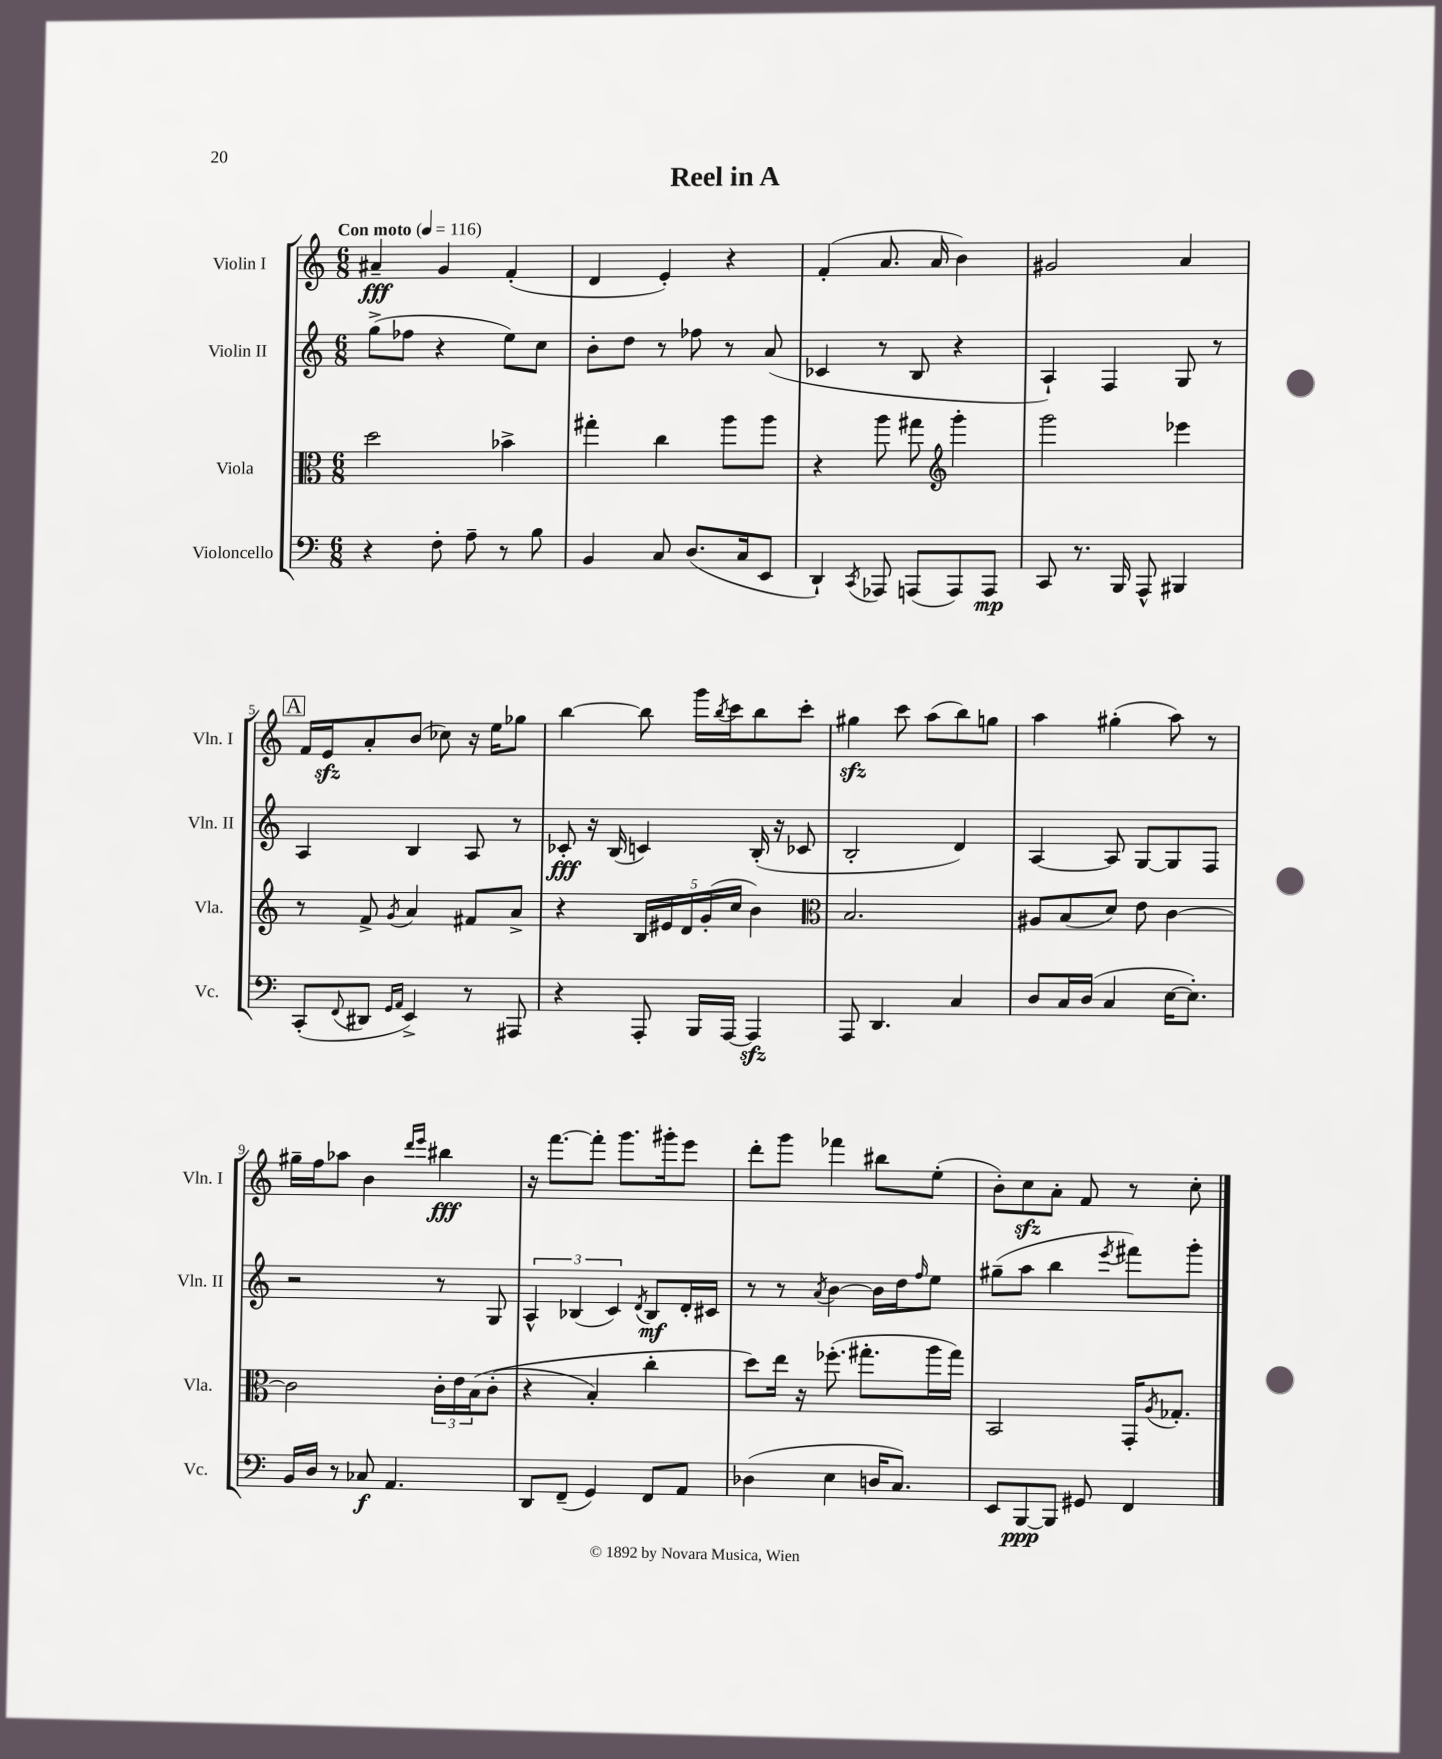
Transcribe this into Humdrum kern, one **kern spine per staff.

**kern	**kern	**kern	**kern
*staff4	*staff3	*staff2	*staff1
*clefF4	*clefC3	*clefG2	*clefG2
*k[]	*k[]	*k[]	*k[]
*M6/8	*M6/8	*M6/8	*M6/8
*MM116	*MM116	*MM116	*MM116
4r	2dd	(8gg^	4a#~
.	.	8ff-	.
8F'	.	4r	4g
8A~	.	.	.
8r	4b-^	8ee)	(4f'
8B	.	8cc	.
=	=	=	=
4BB	4gg#'	8b'	4d
.	.	8dd	.
8C	4cc	8r	4e')
(8.D	.	8ff-	.
.	8aa	8r	4r
16C	.	.	.
8EE	8aa	(8a	.
=	=	=	=
4DD`)	4r	4c-	(4f'
8qCC	.	.	.
8AAA-	8aa	8r	8.a
(8AAA	8gg#	8B	.
.	.	.	16a
*	*clefG2	*	*
8AAA)	4ggg'	4r	4b)
8AAA	.	.	.
=	=	=	=
8CC	2ggg	4A`)	2g#
8.r	.	.	.
.	.	4F	.
16BBB	.	.	.
8AAA^^	.	.	.
4BBB#	4eee-	8G	4a
.	.	8r	.
=	=	=	=
(8CC'	8r	4A	16f
.	.	.	16e
8qqFF	.	.	.
8DD#	8f^	.	8a'
16qqGG	.	.	.
16qqAA	8qg	.	.
4EE^)	4a	4B	(8b
.	.	.	8cc-)
8r	8f#	8A	16r
.	.	.	16ee
8AAA#	8a^	8r	8gg-
=	=	=	=
4r	4r	8c-'	[4bb
.	.	16r	.
.	.	(16B	.
8AAA'	20B	4c)	8bb]
.	20e#	.	.
.	20d	.	.
16BBB	.	.	16ggg
.	(20g'	.	.
.	.	.	8qbb
[16AAA	.	.	16ccc
.	20cc	.	.
4AAA]	4b)	(16B'	8bb
.	.	16r	.
.	.	8c-	8ccc'
=	=	=	=
*	*clefC3	*	*
8AAA	2.B	2B'	4gg#
4.DD	.	.	.
.	.	.	8ccc
.	.	.	(8aa
4C	.	4d)	8bb)
.	.	.	8gg
=	=	=	=
8D	8A#	[4A	4aa
16C	(8B	.	.
(16D	.	.	.
4C	8d)	8A]	(4gg#'
.	8e	[8G	.
[16E	[4c	8G]	8aa)
8.E'])	.	.	.
.	.	8F	8r
=	=	=	=
16BB	2c]	2r	16gg#~
16D	.	.	16ff
8r	.	.	8aa-
8C-	.	.	4b
4.AA	.	.	.
.	.	.	16qqddd
.	.	.	16qqeee
.	24c'	8r	4bb#
.	24e	.	.
.	&(24B	.	.
.	(8c'	8G	.
=	=	=	=
8DD	4r	6A^^	16r
.	.	.	[8.fff
(8FF~	.	.	.
.	.	(6B-	.
4GG)	4B')	.	8fff']
.	.	6c)	.
.	.	.	8.ggg
.	.	8qd	.
8FF	4cc'	8B-	.
.	.	.	16ggg#'
8AA	.	16d'	8eee
.	.	16c#	.
=	=	=	=
(4D-	8dd&)	8r	8ddd'
.	16ee	8r	8ggg
.	16r	.	.
.	.	8qa	.
4E	(8.ff-'	[4b	4fff-
.	8.gg#'	.	.
16D	.	16b]	8bb#
8.C)	.	16dd	.
.	.	16qqff	.
.	16aa	8ee	(8ee'
.	16gg#)	.	.
=	=	=	=
8EE	2BB	(8gg#~	8b')
[8BBB	.	8aa	8cc
8BBB]	.	4bb	8a'
8GG#	.	.	8f
.	.	8qeee	.
4FF	16GG'	8fff#)	8r
.	8qA	.	.
.	8.G-'	.	.
.	.	8ggg'	8cc'
==	==	==	==
*-	*-	*-	*-
